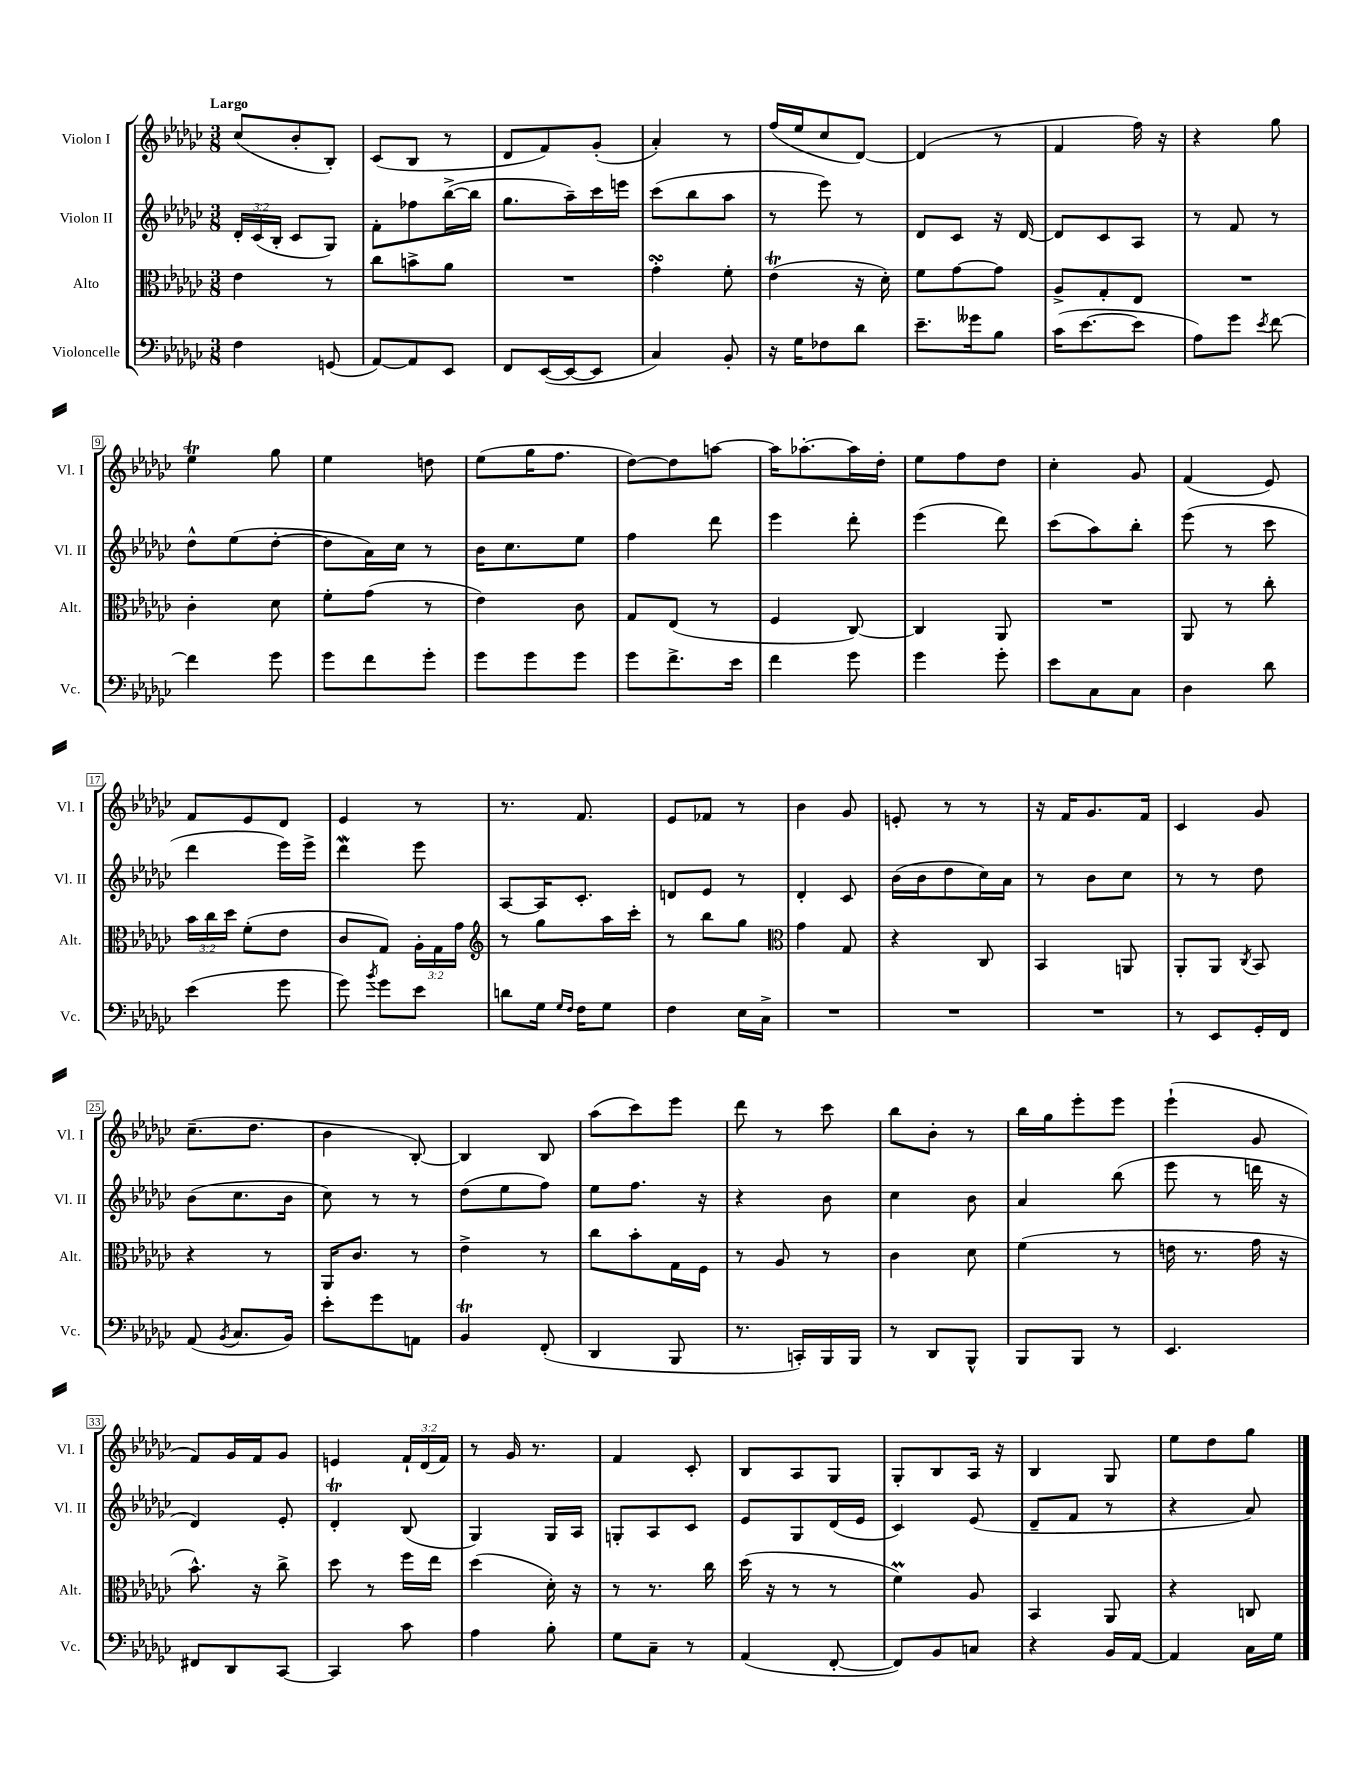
<<
\new StaffGroup <<
\new Staff = "s0" \with { instrumentName = "Violon I" shortInstrumentName = "Vl. I" } {
    \clef treble \key ges \major \numericTimeSignature \time 3/8 \override Staff.TupletNumber.text = #tuplet-number::calc-fraction-text \tempo "Largo"
    \autoBeamOff ces''8[( bes'8-. bes8]-.) |
    ces'8[( bes8] r8 |
    des'8[ f'8) ges'8]-.( |
    aes'4-.) r8 |
    f''16[( ees''16 ces''8 des'8]~) |
    des'4( r8 |
    f'4 f''16) r16 |
    r4 ges''8 |
    ees''4\trill ges''8 |
    ees''4 d''8 |
    ees''8[( ges''16 f''8.] |
    des''8[~) des''8 a''8]~ |
    a''16[ aes''8.~-. aes''16 des''16]-. |
    ees''8[ f''8 des''8] |
    ces''4-. ges'8 |
    f'4( ees'8) |
    f'8[ ees'8 des'8] |
    ees'4 r8 |
    r8. f'8. |
    ees'8[ fes'8] r8 |
    bes'4 ges'8 |
    e'8-. r8 r8 |
    r16 f'16[ ges'8. f'16] |
    ces'4 ges'8 |
    ces''8.[--( des''8.] |
    bes'4 bes8~-.) |
    bes4 bes8 |
    aes''8[( ces'''8) ees'''8] |
    des'''8 r8 ces'''8 |
    bes''8[ bes'8]-. r8 |
    bes''16[ ges''16 ees'''8-. ees'''8] |
    ees'''4-!( ges'8 |
    f'8[) ges'16 f'16 ges'8] |
    e'4 \tuplet 3/2 { f'16[-! des'16( f'16]) } |
    r8 ges'16 r8. |
    f'4 ces'8-. |
    bes8[ aes8 ges8] |
    ges8[-. bes8 aes16] r16 |
    bes4 ges8 |
    ees''8[ des''8 ges''8] \bar "|." |
}
\new Staff = "s1" \with { instrumentName = "Violon II" shortInstrumentName = "Vl. II" } {
    \clef treble \key ges \major \numericTimeSignature \time 3/8 \override Staff.TupletNumber.text = #tuplet-number::calc-fraction-text
    \autoBeamOff \tuplet 3/2 { des'16[-. ces'16( bes16]-. } ces'8[ ges8]) |
    f'8[-. fes''8 bes''16~->( bes''16] |
    ges''8.[ aes''16--) ces'''16 e'''16] |
    ces'''8[( bes''8 aes''8] |
    r8 ees'''8) r8 |
    des'8[ ces'8] r16 des'16~ |
    des'8[ ces'8 aes8] |
    r8 f'8 r8 |
    des''8[-^ ees''8( des''8]~-. |
    des''8[ aes'16) ces''16] r8 |
    bes'16[ ces''8. ees''8] |
    f''4 des'''8 |
    ees'''4 des'''8-. |
    ees'''4( des'''8) |
    ces'''8[( aes''8) bes''8]-. |
    ees'''8( r8 ces'''8 |
    des'''4 ees'''16[) ees'''16]-> |
    des'''4\mordent ees'''8 |
    aes8[~ aes16 ces'8.]-. |
    d'8[ ees'8] r8 |
    des'4-. ces'8 |
    bes'16[( bes'16 des''8 ces''16) aes'16] |
    r8 bes'8[ ces''8] |
    r8 r8 des''8 |
    bes'8[( ces''8. bes'16] |
    ces''8) r8 r8 |
    des''8[( ees''8 f''8]) |
    ees''8[ f''8.] r16 |
    r4 bes'8 |
    ces''4 bes'8 |
    aes'4 bes''8( |
    ees'''8 r8 d'''16 r16 |
    des'4) ees'8-. |
    des'4-.\trill bes8( |
    ges4) ges16[ aes16] |
    g8[-. aes8 ces'8] |
    ees'8[ ges8 des'16( ees'16] |
    ces'4) ees'8( |
    des'8[-- f'8] r8 |
    r4 aes'8) \bar "|." |
}
\new Staff = "s2" \with { instrumentName = "Alto" shortInstrumentName = "Alt." } {
    \clef alto \key ges \major \numericTimeSignature \time 3/8 \override Staff.TupletNumber.text = #tuplet-number::calc-fraction-text
    \autoBeamOff ees'4 r8 |
    ces''8[ b'8-> aes'8] |
    R4. |
    ges'4-.\turn f'8-. |
    ees'4\trill( r16 des'16-.) |
    f'8[ ges'8~ ges'8] |
    aes8[-> ges8-. ees8] |
    R4. |
    ces'4-. des'8 |
    f'8[-. ges'8]( r8 |
    ees'4) ces'8 |
    ges8[ ees8]( r8 |
    f4 ces8~) |
    ces4 aes,8 |
    R4. |
    aes,8 r8 ces''8-. |
    \tuplet 3/2 { bes'16[ ces''16 des''16] } f'8[-.( ees'8] |
    ces'8[ ges8]) \tuplet 3/2 { aes16[-. ges16 ges'16] } |
    \clef treble r8 ges''8[ aes''16 ces'''16]-. |
    r8 bes''8[ ges''8] |
    \clef alto ges'4 ges8 |
    r4 ces8 |
    bes,4 a,8 |
    aes,8[-. aes,8] \acciaccatura { ces8 } bes,8 |
    r4 r8 |
    aes,16[ ces'8.] r8 |
    ees'4-> r8 |
    ces''8[ bes'8-. ges16 f16] |
    r8 aes8 r8 |
    ces'4 des'8 |
    f'4( r8 |
    e'16 r8. ges'16 r16 |
    bes'8.-^) r16 ces''8-> |
    des''8 r8 f''16[ ees''16] |
    des''4( des'16-.) r16 |
    r8 r8. ces''16 |
    des''16( r16 r8 r8 |
    f'4\prall) aes8 |
    bes,4 aes,8 |
    r4 c8 \bar "|." |
}
\new Staff = "s3" \with { instrumentName = "Violoncelle" shortInstrumentName = "Vc." } {
    \clef bass \key ges \major \numericTimeSignature \time 3/8
    \autoBeamOff f4 g,8( |
    aes,8[~) aes,8 ees,8] |
    f,8[ ees,16~( ees,16~ ees,8] |
    ces4) bes,8-. |
    r16 ges16[ fes8 des'8] |
    ees'8.[-- geses'16 bes8] |
    ces'16[( ees'8.~ ees'8] |
    aes8[) ges'8] \acciaccatura { ees'8 } f'8~ |
    f'4 ges'8 |
    ges'8[ f'8 ges'8]-. |
    ges'8[ ges'8 ges'8] |
    ges'8[ f'8.-> ees'16] |
    f'4 ges'8 |
    ges'4 ges'8-. |
    ees'8[ ces8 ces8] |
    des4 des'8 |
    ees'4( ges'8 |
    ges'8) \acciaccatura { bes'8 } ges'8[ ees'8] |
    d'8[ ges16] \grace { ges16[ f16] } f16[ ges8] |
    f4 ees16[ ces16]-> |
    R4. |
    R4. |
    R4. |
    r8 ees,8[ ges,16-. f,16] |
    aes,8( \acciaccatura { bes,8 } ces8.[ bes,16]) |
    ees'8[-. ges'8 a,8] |
    bes,4\trill f,8-.( |
    des,4 bes,,8 |
    r8. c,16[-.) bes,,16 bes,,16] |
    r8 des,8[ bes,,8]-^ |
    bes,,8[ bes,,8] r8 |
    ees,4. |
    fis,8[ des,8 ces,8]~ |
    ces,4 ces'8 |
    aes4 bes8-. |
    ges8[ ces8]-- r8 |
    aes,4( f,8~-. |
    f,8[) bes,8 c8] |
    r4 bes,16[ aes,16]~ |
    aes,4 ces16[ ges16] \bar "|." |
}
>>
>>
\layout { \context { \Score \override BarNumber.stencil = #(make-stencil-boxer 0.1 0.3 ly:text-interface::print) } }
